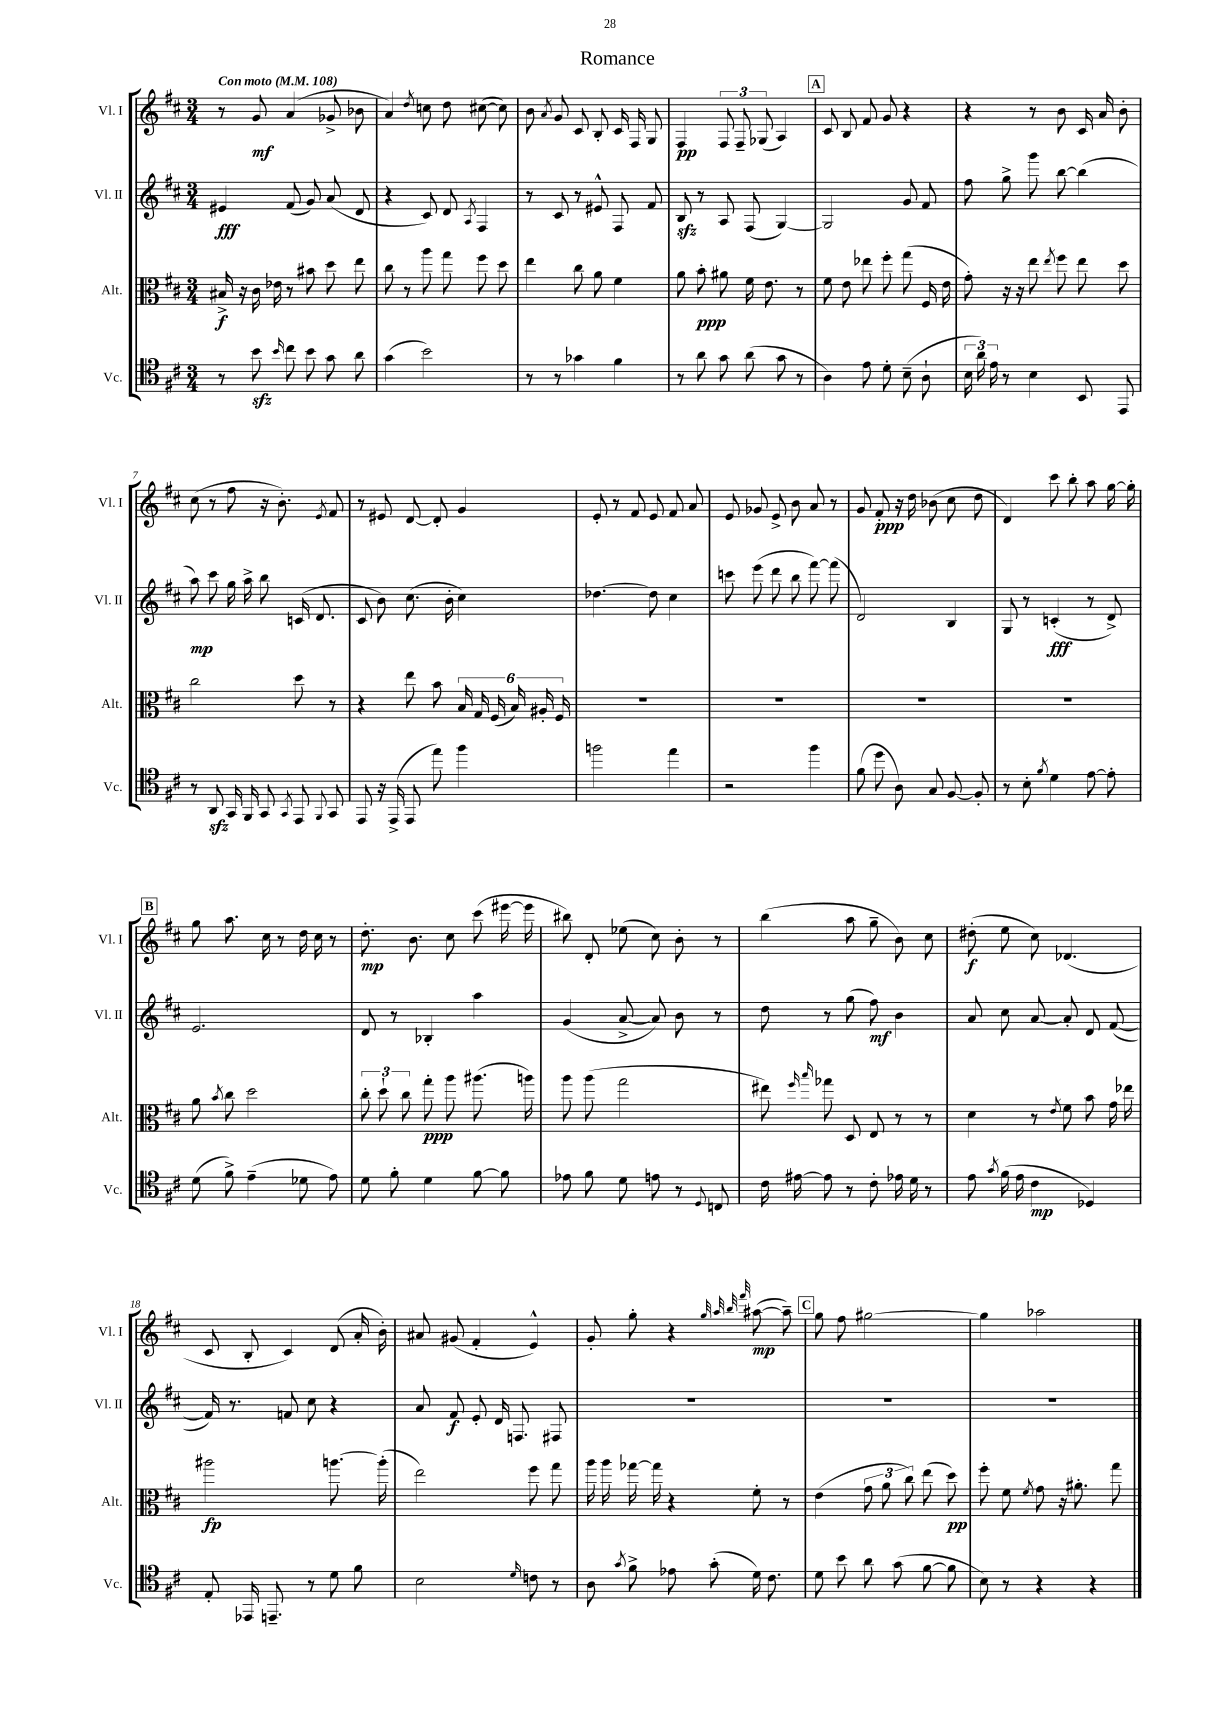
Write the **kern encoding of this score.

**kern	**dynam	**kern	**dynam	**kern	**dynam	**kern	**dynam
*part4	*part4	*part3	*part3	*part2	*part2	*part1	*part1
*staff4	*staff4	*staff3	*staff3	*staff2	*staff2	*staff1	*staff1
*I"Vc.	*	*I"Alt.	*	*I"Vl. II	*	*I"Vl. I	*
*I'Vc.	*	*I'Alt.	*	*I'Vl. II	*	*I'Vl. I	*
*clefC4	*	*clefC3	*	*clefG2	*	*clefG2	*
*k[f#c#]	*	*k[f#c#]	*	*k[f#c#]	*	*k[f#c#]	*
*M3/4	*	*M3/4	*	*M3/4	*	*M3/4	*
*MM108	*	*MM108	*	*MM108	*	*MM108	*
=1	=1	=1	=1	=1	=1	=1	=1
!	!	!	!	!	!	!LO:TX:a:B:t=Con moto	!
8r	.	16B#X^/	f	4e#X/	fff	8r	.
.	.	16r	.	.	.	.	.
8bzz\	.	16c#\	.	.	.	8g/	mf
.	.	16e-X\	.	.	.	.	.
16qqb/	.	.	.	.	.	.	.
8cc#\	.	8r	.	(8f#/	.	(4a/	.
8b\	.	8b#X\	.	8g/)	.	.	.
8g\	.	8dd\	.	(8a/	.	8g-X^/	.
8a\	.	8ee\	.	8d/	.	8b-X\	.
=2	=2	=2	=2	=2	=2	=2	=2
(4g\	.	8cc#\	.	4r	.	4a/)	.
.	.	8r	.	.	.	.	.
.	.	.	.	.	.	8qdd/	.
2b\)	.	8aa\	.	8c#/)	.	8ccn\	.
.	.	8gg\	.	8d/	.	8dd\	.
.	.	.	.	8qA/	.	.	.
.	.	8ff#\	.	4F#/	.	([8cc#X\	.
.	.	8dd\	.	.	.	8cc#\])	.
=3	=3	=3	=3	=3	=3	=3	=3
8r	.	4ee\	.	8r	.	8b\	.
.	.	.	.	.	.	8qa/	.
8r	.	.	.	8c#/	.	8g/	.
4g-X\	.	8cc#\	.	8r	.	8c#/	.
.	.	8a\	.	8e#X^^/	.	8B'/	.
4f#\	.	4f#\	.	8F#/	.	16c#/	.
.	.	.	.	.	.	16F#/	.
.	.	.	.	8f#/	.	8G/	.
=4	=4	=4	=4	=4	=4	=4	=4
8r	.	8a\	.	8Bzz/	.	4F#/	pp
8a\	.	8b'\	ppp	8r	.	.	.
8g\	.	8a#X\	.	8A/	.	12F#/	.
.	.	.	.	.	.	12F#~/	.
(8a\	.	16f#\	.	(8F#/	.	.	.
.	.	.	.	.	.	(12G-X/	.
.	.	8.e\	.	.	.	.	.
8g\	.	.	.	[4G/)	.	4A/)	.
8r	.	8r	.	.	.	.	.
!!LO:REH:place=s1:t=A
=5	=5	=5	=5	=5	=5	=5	=5
4A\)	.	8f#\	.	2G/]	.	8c#/	.
.	.	8e\	.	.	.	8B/	.
8e\	.	8ee-X\	.	.	.	8f#/	.
8d'\	.	8ff#'\	.	.	.	8g/	.
(8B~\	.	(8gg\	.	8g/	.	4r	.
8A`\	.	16F#/	.	8f#/	.	.	.
.	.	16e\	.	.	.	.	.
=6	=6	=6	=6	=6	=6	=6	=6
24B\	.	8g'\)	.	8ff#\	.	4r	.
24a\)	.	.	.	.	.	.	.
24e\	.	.	.	.	.	.	.
8r	.	16r	.	8gg^\	.	.	.
.	.	16r	.	.	.	.	.
4B\	.	8ee\	.	8ggg\	.	8r	.
.	.	8qee/	.	.	.	.	.
.	.	8ff#\	.	[8bb\	.	8b\	.
8BB/	.	8ee\	.	(4bb\]	.	16c#/	.
.	.	.	.	.	.	16a/	.
8EE/	.	8dd\	.	.	.	8b'\	.
!!LO:LB:g=z
=7	=7	=7	=7	=7	=7	=7	=7
8r	.	2cc#\	.	8aa\)	mp	(8cc#\	.
8AAzz/	.	.	.	8ccc#\	.	8r	.
16GG/	.	.	.	16gg\	.	8ff#\	.
16FF#/	.	.	.	16aa^\	.	.	.
8GG/	.	.	.	8bb\	.	16r	.
.	.	.	.	.	.	8.b'\)	.
8qGG/	.	.	.	.	.	.	.
8EE/	.	8dd\	.	(16cn/	.	.	.
.	.	.	.	8.d/	.	.	.
8qqFF#/	.	.	.	.	.	8qe/	.
8GG/	.	8r	.	.	.	8f#/	.
=8	=8	=8	=8	=8	=8	=8	=8
8EE/	.	4r	.	8c#/	.	8r	.
16r	.	.	.	8b\)	.	8e#X/	.
(16EE^/	.	.	.	.	.	.	.
8EE/	.	8ee\	.	(8.cc#\	.	[8d/	.
8ee\)	.	8b\	.	.	.	8d'/]	.
.	.	.	.	16b'\	.	.	.
4ff#\	.	24B/	.	4cc#\)	.	4g/	.
.	.	24G/	.	.	.	.	.
.	.	(24F#/	.	.	.	.	.
.	.	24B/)	.	.	.	.	.
.	.	24A#X'/	.	.	.	.	.
.	.	24F#/	.	.	.	.	.
=9	=9	=9	=9	=9	=9	=9	=9
2ffn\	.	2.r	.	[4.dd-X\	.	8e'/	.
.	.	.	.	.	.	8r	.
.	.	.	.	.	.	8f#/	.
.	.	.	.	8dd-\]	.	8e/	.
4ee\	.	.	.	4cc#\	.	8f#/	.
.	.	.	.	.	.	8a/	.
=10	=10	=10	=10	=10	=10	=10	=10
2r	.	2.r	.	8cccn\	.	8e/	.
.	.	.	.	(8eee\	.	8g-X/	.
.	.	.	.	8ddd\	.	8e^/	.
.	.	.	.	8bb\	.	8b\	.
4ff#\	.	.	.	[8fff#\)	.	8a/	.
.	.	.	.	(8fff#\]	.	8r	.
=11	=11	=11	=11	=11	=11	=11	=11
(8f#\	.	2.r	.	2d/)	.	8g/	.
8dd\	.	.	.	.	.	8f#'/	ppp
8A\)	.	.	.	.	.	16r	.
.	.	.	.	.	.	16dd\	.
8G/	.	.	.	.	.	(8b-X\	.
[8F#/	.	.	.	4B/	.	8cc#\	.
8F#'/]	.	.	.	.	.	8dd\	.
=12	=12	=12	=12	=12	=12	=12	=12
8r	.	2.r	.	8G/	.	4d/)	.
8B'\	.	.	.	8r	.	.	.
8qf#/	.	.	.	.	.	.	.
4d\	.	.	.	(4cn'/	fff	8ccc#\	.
.	.	.	.	.	.	8bb'\	.
[8e\	.	.	.	8r	.	8aa\	.
8e'\]	.	.	.	8d^/)	.	[16gg\	.
.	.	.	.	.	.	16gg'\]	.
!!LO:LB:g=z
!!LO:REH:place=s1:t=B
=13	=13	=13	=13	=13	=13	=13	=13
(8d\	.	8a\	.	2.e/	.	8gg\	.
.	.	8qb/	.	.	.	.	.
8f#^\)	.	8cc#\	.	.	.	8.aa\	.
(4e~\	.	2dd\	.	.	.	.	.
.	.	.	.	.	.	16cc#\	.
.	.	.	.	.	.	8r	.
8d-X\	.	.	.	.	.	16dd\	.
.	.	.	.	.	.	16cc#\	.
8e\)	.	.	.	.	.	8r	.
=14	=14	=14	=14	=14	=14	=14	=14
8d\	.	12cc#'\	.	8d/	.	8.dd'\	mp
.	.	12dd`\	.	.	.	.	.
8f#'\	.	.	.	8r	.	.	.
.	.	12cc#\	.	.	.	.	.
.	.	.	.	.	.	8.b\	.
4d\	.	8gg'\	ppp	4B-X'/	.	.	.
.	.	8aa\	.	.	.	8cc#\	.
[8f#\	.	(8.aa#X\	.	4aa\	.	(8ccc#\	.
8f#\]	.	.	.	.	.	[16eee#X\	.
.	.	16aan\)	.	.	.	16eee#\]	.
=15	=15	=15	=15	=15	=15	=15	=15
8e-X\	.	8aa\	.	(4g/	.	8bb#X\)	.
8f#\	.	(8aa\	.	.	.	8d'/	.
8d\	.	2gg\	.	[8a^/	.	(8ee-X\	.
8en\	.	.	.	8a/])	.	8cc#\)	.
8r	.	.	.	8b\	.	8b'\	.
8qqD/	.	.	.	.	.	.	.
8Cn/	.	.	.	8r	.	8r	.
=16	=16	=16	=16	=16	=16	=16	=16
16c#\	.	8ee#X\)	.	8dd\	.	(4bb\	.
[16e#X\	.	.	.	.	.	.	.
.	.	16qqff#/	.	.	.	.	.
.	.	16qqbb/	.	.	.	.	.
8e#\]	.	8gg-X\	.	8r	.	.	.
8r	.	8D/	.	(8gg\	.	8aa\	.
8c#'\	.	8E/	.	8ff#\)	mf	8gg~\	.
16e-X\	.	8r	.	4b\	.	8b\)	.
16d\	.	.	.	.	.	.	.
8r	.	8r	.	.	.	8cc#\	.
=17	=17	=17	=17	=17	=17	=17	=17
8e\	.	4d\	.	8a/	.	(8dd#X'\	f
8qg/	.	.	.	.	.	.	.
(16f#\	.	.	.	8cc#\	.	8ee\	.
16e\	.	.	.	.	.	.	.
4c#\	mp	8r	.	[8a/	.	8cc#\)	.
.	.	8qe/	.	.	.	.	.
.	.	8f#\	.	8a'/]	.	(4.d-X/	.
4D-X/)	.	8b\	.	8d/	.	.	.
.	.	16g\	.	([8f#/	.	.	.
.	.	16ee-X\	.	.	.	.	.
!!LO:LB:g=z
=18	=18	=18	=18	=18	=18	=18	=18
8E'/	.	2aa#X\	fp	16f#/])	.	8c#/	.
.	.	.	.	8.r	.	.	.
16EE-X/	.	.	.	.	.	8B'/	.
8.EEn~/	.	.	.	.	.	.	.
.	.	.	.	8fn/	.	4c#/)	.
8r	.	.	.	8cc#\	.	.	.
8d\	.	[8.aan\	.	4r	.	(8d/	.
8f#\	.	.	.	.	.	16a'/	.
.	.	(16aa'\]	.	.	.	16b'\)	.
=19	=19	=19	=19	=19	=19	=19	=19
2B\	.	2ee\)	.	8a/	.	8a#X/	.
.	.	.	.	8f#/	f	(8g#X/	.
.	.	.	.	8e'/	.	4f#'/	.
.	.	.	.	16d/	.	.	.
.	.	.	.	8.Fn/	.	.	.
16qqd/	.	.	.	.	.	.	.
8cn\	.	8ff#\	.	.	.	4e^^/)	.
8r	.	8gg\	.	8F#X/	.	.	.
=20	=20	=20	=20	=20	=20	=20	=20
8A\	.	16aa\	.	2.r	.	8g'/	.
.	.	16aa\	.	.	.	.	.
8qg/	.	.	.	.	.	.	.
8f#^\	.	[16gg-X\	.	.	.	8gg'\	.
.	.	16gg-\]	.	.	.	.	.
8e-X\	.	4r	.	.	.	4r	.
(8g'\	.	.	.	.	.	.	.
.	.	.	.	.	.	32qqgg/	.
.	.	.	.	.	.	32qqaa/	.
.	.	.	.	.	.	32qqbb/	.
.	.	.	.	.	.	32qqfff#/	.
16d\)	.	8f#'\	.	.	.	([8aa#X\	mp
8.c#\	.	.	.	.	.	.	.
.	.	8r	.	.	.	8aa#~\])	.
!!LO:REH:place=s1:t=C
=21	=21	=21	=21	=21	=21	=21	=21
8d\	.	(4e\	.	2.r	.	8gg\	.
8b\	.	.	.	.	.	8ff#\	.
8a\	.	12g\	.	.	.	[2gg#X\	.
.	.	12a\	.	.	.	.	.
(8g\	.	.	.	.	.	.	.
.	.	12cc#\)	.	.	.	.	.
[8f#\	.	(8ee\	.	.	.	.	.
8f#\]	.	8dd\)	pp	.	.	.	.
=22	=22	=22	=22	=22	=22	=22	=22
8B\)	.	8ff#'\	.	2.r	.	4gg#\]	.
8r	.	8f#\	.	.	.	.	.
.	.	8qf#/	.	.	.	.	.
4r	.	8g\	.	.	.	2aa-X\	.
.	.	16r	.	.	.	.	.
.	.	8.a#X'\	.	.	.	.	.
4r	.	.	.	.	.	.	.
.	.	8gg\	.	.	.	.	.
==	==	==	==	==	==	==	==
*-	*-	*-	*-	*-	*-	*-	*-
